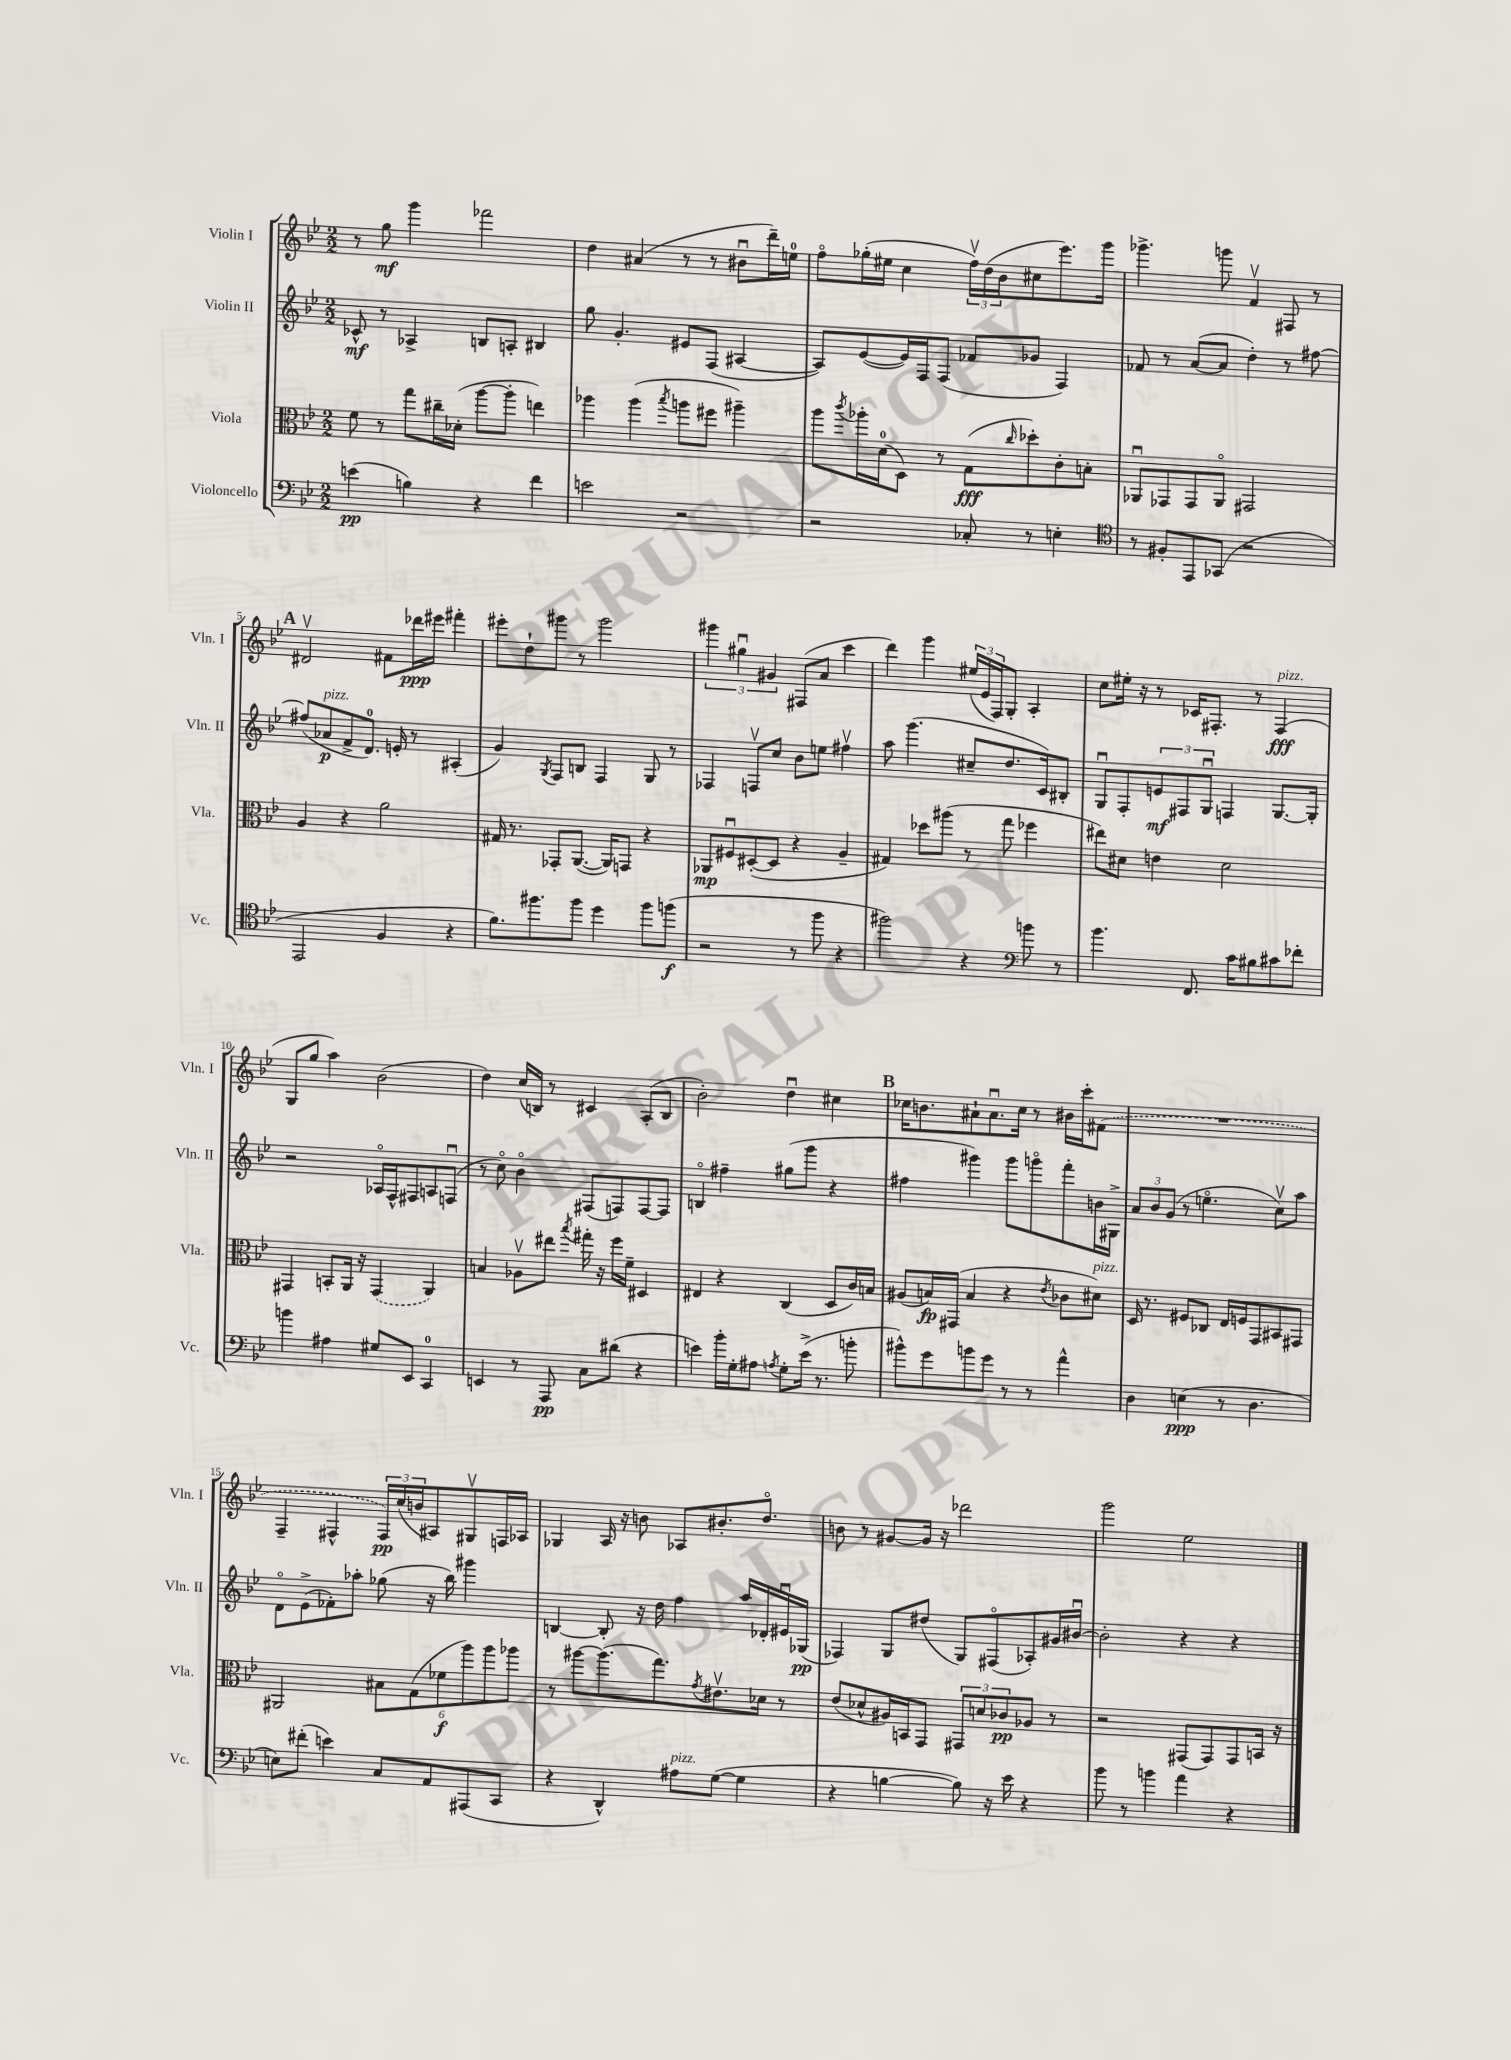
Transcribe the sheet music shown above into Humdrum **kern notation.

**kern	**dynam	**kern	**dynam	**kern	**dynam	**kern	**dynam
*part4	*part4	*part3	*part3	*part2	*part2	*part1	*part1
*staff4	*staff4	*staff3	*staff3	*staff2	*staff2	*staff1	*staff1
*I"Violoncello	*	*I"Viola	*	*I"Violin II	*	*I"Violin I	*
*I'Vc.	*	*I'Vla.	*	*I'Vln. II	*	*I'Vln. I	*
*clefF4	*	*clefC3	*	*clefG2	*	*clefG2	*
*k[b-e-]	*	*k[b-e-]	*	*k[b-e-]	*	*k[b-e-]	*
*M2/2	*	*M2/2	*	*M2/2	*	*M2/2	*
=1	=1	=1	=1	=1	=1	=1	=1
(4en\	pp	8f\	.	8c-X^^/	mf	8r	.
.	.	8r	.	8r	.	8gg\	mf
4Bn\)	.	8gg\L	.	4A-X^/	.	4ggg\	.
.	.	16cc#X~\L	.	.	.	.	.
.	.	(16d-X'\JJ	.	.	.	.	.
4r	.	[8aa\L	.	8Bn/L	.	2fff-X\	.
.	.	8aa'\J]	.	8An'/J	.	.	.
4f\	.	4een\)	.	4B#X/	.	.	.
=2	=2	=2	=2	=2	=2	=2	=2
2en\	.	4aa-X\	.	8gg\	.	4dd\	.
.	.	.	.	4.g'/	.	.	.
.	.	(4aa-\	.	.	.	(4a#X/	.
.	.	8qbb-/	.	.	.	.	.
2r	.	8aan\L	.	8e#X/L	.	8r	.
.	.	8ff#X\J	.	(8F/J	.	8r	.
.	.	4aa#X~\)	.	[4A#X/	.	8b#Xu\L	.
.	.	.	.	.	.	16ddd~\L)	.
.	.	.	.	.	.	16een\JJ	.
=3	=3	=3	=3	=3	=3	=3	=3
2r	.	8aa\L	.	8A#/L])	.	8ff\L	.
.	.	8qccc/	.	.	.	.	.
.	.	16aa-X'\L	.	([8e-/	.	(16gg-X'\L	.
.	.	(16d\J	.	.	.	16ee#X\JJ	.
.	.	8D\J)	.	16e-/L])	.	4cc\	.
.	.	.	.	16F/J	.	.	.
.	.	8r	.	(8F/J	.	.	.
8C-X'/	.	(8G\L	fff	8f-X/L	.	24ffv\LL)	.
.	.	.	.	.	.	(24dd\	.
.	.	.	.	.	.	24b-\J	.
.	.	16qqcc/	.	.	.	.	.
8r	.	8dd-X'\)	.	8g-X/J	.	8cc#X\	.
4En'\	.	8c'\	.	4F/)	.	8.eee-\)	.
.	.	8Bn'\J	.	.	.	.	.
.	.	.	.	.	.	16ggg\Jk	.
=4	=4	=4	=4	=4	=4	=4	=4
*clefC4	*	*	*	*	*	*	*
8r	.	8AA-Xu/L	.	8f-X/	.	4.ggg-X^\	.
8F#X'/L	.	8GG-X/	.	8r	.	.	.
8EE-/	.	8GG-/	.	([8a/L	.	.	.
(8GG-X/J	.	8AA-/J	.	8a/J]	.	8gggn\	.
2r	.	2GG#X/	.	4dd'\)	.	4fv/	.
.	.	.	.	8r	.	8F#X/	.
.	.	.	.	[8ff#X\	.	8r	.
!!LO:LB:g=z
!!LO:REH:place=s1:t=A
=5	=5	=5	=5	=5	=5	=5	=5
2EE-/	.	4A/	.	(8ff#X/L]	.	2d#Xv/	.
!	!	!	!	!LO:TX:a:i:t=pizz.	!	!	!
.	.	.	.	8a-X/	p	.	.
.	.	4r	.	8f^/	.	.	.
.	.	.	.	8.d/J)	.	.	.
4F/	.	2a\	.	.	.	8f#X\L	.
.	.	.	.	16en'/	.	.	.
.	.	.	.	8r	.	16ddd-X\L	ppp
.	.	.	.	.	.	16eee#X\JJ	.
4r	.	.	.	(4A#X'/	.	4fff#X'\	.
=6	=6	=6	=6	=6	=6	=6	=6
8.f\L)	.	16G#X/	.	4g/)	.	8eee#X'\L	.
.	.	8.r	.	.	.	.	.
.	.	.	.	.	.	8dd`\	.
8.ff#X\	.	.	.	.	.	.	.
.	.	.	.	8qG/	.	.	.
.	.	8GG-X'/L	.	8F/L	.	8ggg#X\J	.
8ff#\J	.	([8.AA/J	.	8Bn/J	.	8r	.
4dd\	.	.	.	4F/	.	2ggg#\	.
.	.	16AA/KL])	.	.	.	.	.
.	.	8GGn/J	.	.	.	.	.
8ff#\L	.	4r	.	8G/	.	.	.
(8ffn\J	f	.	.	8r	.	.	.
=7	=7	=7	=7	=7	=7	=7	=7
2r	.	8AA-X/L	mp	4F-X/	.	6ggg#X\	.
.	.	8F#Xu/	.	.	.	.	.
.	.	.	.	.	.	6gg#Xu\	.
.	.	([8D#X'/	.	8Fnv/L	.	.	.
.	.	.	.	.	.	6g#X/	.
.	.	8D#/J]	.	8cc/J	.	.	.
8r	.	4r	.	8b-\L	.	(8F#X/L	.
8ff\	.	.	.	8een\J	.	8a/J	.
4r	.	4A~/	.	4ff#Xv\	.	4ccc\	.
=8	=8	=8	=8	=8	=8	=8	=8
2ff#X\)	.	4G#X/)	.	8aa\	.	4ddd\)	.
.	.	.	.	(4.ggg\	.	.	.
.	.	8dd-X\L	.	.	.	4ggg\	.
.	.	(8aa#X\J	.	.	.	.	.
4r	.	8r	.	8cc#X~/L	.	(24ee#X/LL	.
.	.	.	.	.	.	24e-/	.
.	.	.	.	.	.	24F/J)	.
.	.	8gg\	.	8.dd/	.	8G'/J	.
*clefF4	*	*	*	*	*	*	*
8bn\	.	4ff-X\	.	.	.	4A'/	.
.	.	.	.	16c/k)	.	.	.
8r	.	.	.	8B#X'/J	.	.	.
=9	=9	=9	=9	=9	=9	=9	=9
4.b-\	.	8ee#X\L)	.	8Gu/L	.	8cc\L	.
.	.	8d#X\J	.	8F'/	.	16ee#X'\Jk	.
.	.	.	.	.	.	16r	.
.	.	4en\	.	12en/	mf	8r	.
.	.	.	.	12F#X/	.	.	.
8.FF/	.	.	.	.	.	16c-X/KL	.
.	.	.	.	12Gu/J	.	.	.
.	.	.	.	.	.	8.F#X'/J	.
.	.	2d#\	.	4Fn/	.	.	.
16c\KL	.	.	.	.	.	.	.
8B#X\	.	.	.	.	.	8r	.
!	!	!	!	!	!	!LO:TX:a:i:t=pizz.	!
8c#X\	.	.	.	[8.G/L	.	(4F#/	fff
8f-X'\J	.	.	.	.	.	.	.
.	.	.	.	16G'/Jk]	.	.	.
!!LO:LB:g=z
=10	=10	=10	=10	=10	=10	=10	=10
4bn\	.	4GG#X/	.	2r	.	8G/L	.
.	.	.	.	.	.	8gg/J	.
4A#X\	.	8BBn'/L	.	.	.	4aa\)	.
.	.	16AA/Jk	.	.	.	.	.
.	.	16r	.	.	.	.	.
8G#X/L	.	(4GG#/	.	16A-X/LL	.	(2b-\	.
.	.	.	.	16F^^/J	.	.	.
8EE-/J	.	.	.	8F#X/	.	.	.
4CC/	.	4AA/)	.	8An/	.	.	.
.	.	.	.	(8Fnu/J	.	.	.
=11	=11	=11	=11	=11	=11	=11	=11
4EEn/	.	4Bn/	.	8r	.	4dd\)	.
.	.	.	.	8cc\)	.	.	.
8r	.	8A-Xv\L	.	4b-\	.	(16cc/LL	.
.	.	.	.	.	.	16Bn/JJ)	.
8AAA/	pp	8ee#X\J	.	.	.	8r	.
.	.	8qbb-/	.	.	.	.	.
8C\L	.	16gg#X'\	.	(8F#X/L	.	4c#X/	.
.	.	16r	.	.	.	.	.
(8d#X\J	.	16ff\LL	.	8Fn/)	.	.	.
.	.	16f~\JJ	.	.	.	.	.
4r	.	4D#X/	.	[8F/	.	(8A'/L	.
.	.	.	.	8F/J]	.	8B/J	.
=12	=12	=12	=12	=12	=12	=12	=12
4en\)	.	4E#X/	.	4Bn/	.	2b-'\)	.
16b-'\LL	.	4r	.	4ff#X~\	.	.	.
16G'\J	.	.	.	.	.	.	.
8A#X\J	.	.	.	.	.	.	.
8qAn/	.	.	.	.	.	.	.
8G'\L	.	(4C/	.	(8gg#X\L	.	4ddu\	.
(16e^\Jk	.	.	.	8ggg\J	.	.	.
8.r	.	.	.	.	.	.	.
.	.	8D/L	.	4r	.	4cc#X\	.
8bn'\	.	16c/L)	.	.	.	.	.
.	.	16Bn/JJ	.	.	.	.	.
!!LO:REH:place=s1:t=B
=13	=13	=13	=13	=13	=13	=13	=13
8b#X^^\L)	.	(8A#X/L	.	4ff#X\	.	16cc-X\KL	.
.	.	.	.	.	.	8.bn\	.
8g\	.	16Bn/L)	fp	.	.	.	.
.	.	(16GG#X/JJ	.	.	.	.	.
8bn\	.	4B/	.	4ggg#X\)	.	8a#X`\	.
8g\J	.	.	.	.	.	8.a#u\	.
8r	.	4r	.	8ggg#\L	.	.	.
.	.	.	.	.	.	16cc-\Jk	.
8r	.	.	.	8gggn\	.	8r	.
.	.	8qe-/	.	.	.	.	.
4a^^\	.	8c-X\L	.	8fff'\	.	16b#X\LL	.
.	.	.	.	.	.	16ccc'\J	.
!	!	!LO:TX:a:i:t=pizz.	!	!	!	!	!
.	.	8d#X\J)	.	16bn\L	.	(8f#X\J	.
.	.	.	.	16G#X^\JJ	.	.	.
=14	=14	=14	=14	=14	=14	=14	=14
4D\	.	16D/	.	12a/L	.	1r	.
.	.	8.r	.	.	.	.	.
.	.	.	.	12b-/	.	.	.
.	.	.	.	(12g/J	.	.	.
(4En\	ppp	8F#X/L	.	8r	.	.	.
.	.	8C-X/J	.	4.een\	.	.	.
8r	.	16E-/LL	.	.	.	.	.
.	.	16Fn/J	.	.	.	.	.
4.D\	.	8GG/	.	.	.	.	.
.	.	8BB#X/	.	8ccv\L)	.	.	.
.	.	8GG#X/J	.	8aa\J	.	.	.
!!LO:LB:g=z
=15	=15	=15	=15	=15	=15	=15	=15
8En\L)	.	2AA#X/	.	8d\L	.	4F~/	.
(8f#X'\J	.	.	.	(8e-^\	.	.	.
4en\)	.	.	.	8f-X'\)	.	4F#X^^/	.
.	.	.	.	8aa-X'\J	.	.	.
8C/L	.	12B#X\L	.	(8gg-X\	.	24F#/LL)	pp
.	.	.	.	.	.	(24cc/	.
.	.	(12G\	.	.	.	24bn/J	.
8AA/	.	.	.	16r	.	8A#X/)	.
.	.	12f-X\	f	.	.	.	.
.	.	.	.	16bb-\)	.	.	.
(8AAA#X/	.	12aa\)	.	4ggg#X\	.	8G#Xv/	.
.	.	12aa\	.	.	.	.	.
8CC/J	.	.	.	.	.	16Fn/L	.
.	.	12aa-X\J	.	.	.	.	.
.	.	.	.	.	.	16A-X/JJ	.
=16	=16	=16	=16	=16	=16	=16	=16
4r	.	8r	.	[4Bn/	.	4G-X/	.
.	.	[8aa#X\L	.	.	.	.	.
4DD^^/)	.	(8.aa#\]	.	8B'/]	.	16A/	.
.	.	.	.	.	.	16r	.
.	.	.	.	16r	.	8bn\	.
.	.	8.gg\)	.	16dd\	.	.	.
!LO:TX:a:i:t=pizz.	!	!	!	!	!	!	!
8A#X\L	.	.	.	4ff\	.	8A-X/L	.
.	.	8qg/	.	.	.	.	.
([8G\J	.	8.e#Xv\	.	.	.	8.b#X'/	.
4G\]	.	.	.	16aa/LL	.	.	.
.	.	16d-X\Jk	.	16d-X'/	.	8.dd/J	.
.	.	8r	.	16e#Xu/	.	.	.
.	.	.	.	(16G-X/JJ	pp	.	.
=17	=17	=17	=17	=17	=17	=17	=17
4r	.	(8e-/L	.	4F-X/)	.	8bn\	.
.	.	8d-X^^/	.	.	.	8r	.
[4Bn\	.	16A#X/L)	.	8G/L	.	[8g#X/L	.
.	.	16BBn/J	.	.	.	.	.
.	.	8GG/J	.	(8dd#X/J	.	16g#/Jk]	.
.	.	.	.	.	.	16r	.
8B\])	.	12GG#X/L	.	8G/L)	.	2ddd-X\	.
.	.	12dn/	.	.	.	.	.
16r	.	.	.	(8F#X/	.	.	.
.	.	12c-X/	pp	.	.	.	.
16e-\	.	.	.	.	.	.	.
4r	.	8A-X/J	.	8A-X'/)	.	.	.
.	.	8r	.	16g#X/L	.	.	.
.	.	.	.	[16b#Xu/JJ	.	.	.
=18	=18	=18	=18	=18	=18	=18	=18
8b-\	.	2r	.	2b#'\]	.	2ggg\	.
8r	.	.	.	.	.	.	.
4bn\	.	.	.	.	.	.	.
4a\	.	(8GG#X/L	.	4r	.	2ee-\	.
.	.	8GG#/)	.	.	.	.	.
4r	.	8GG#/	.	4r	.	.	.
.	.	16BBn/Jk	.	.	.	.	.
.	.	16r	.	.	.	.	.
==	==	==	==	==	==	==	==
*-	*-	*-	*-	*-	*-	*-	*-
